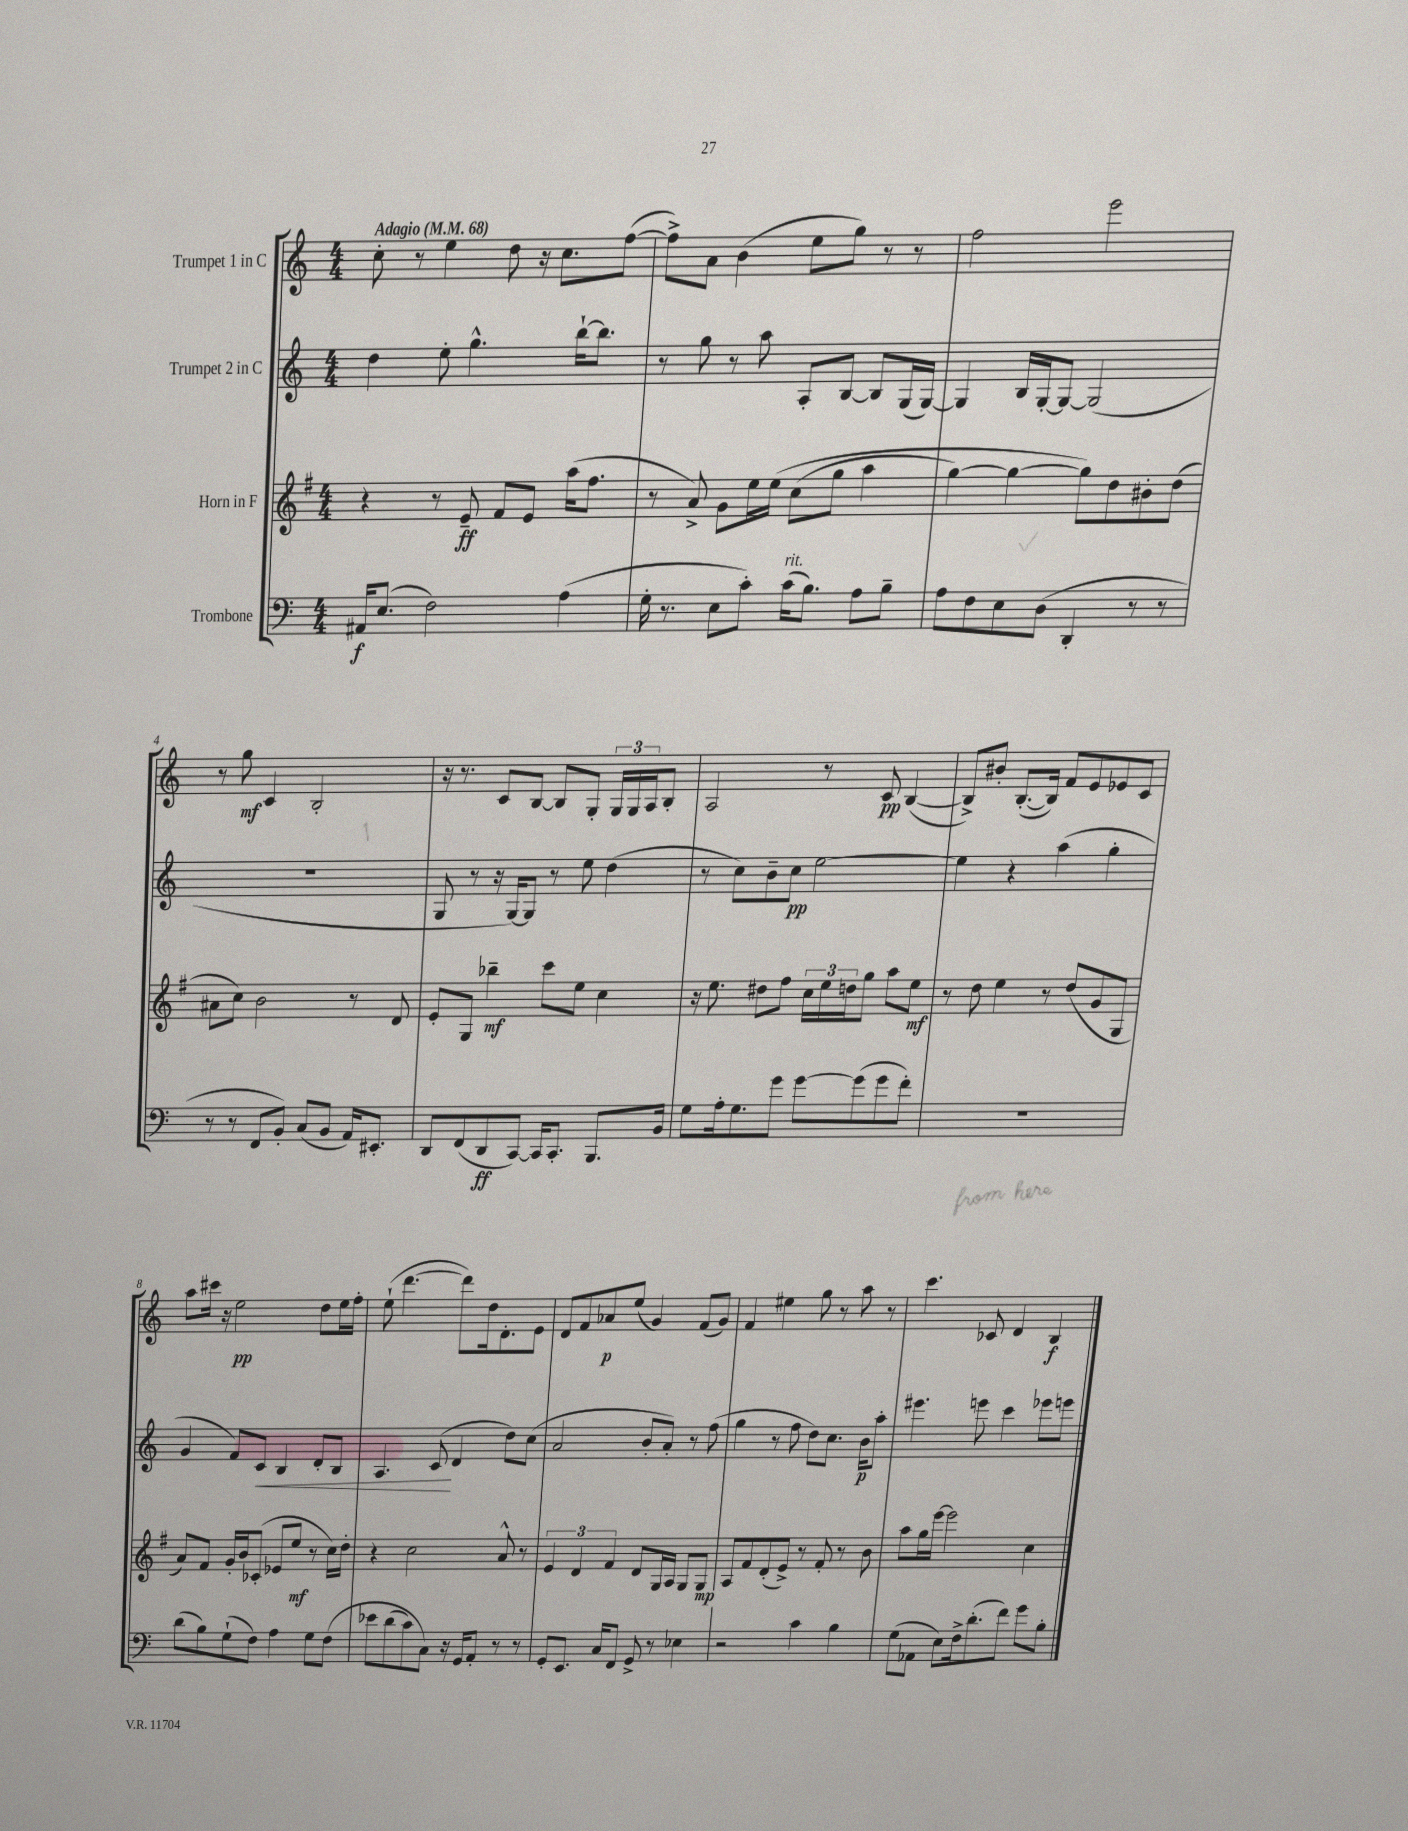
<<
\new StaffGroup <<
\new Staff = "s0" \with { instrumentName = "Trumpet 1 in C" } {
    \clef treble \key c \major \numericTimeSignature \time 4/4 \tempo "Adagio" 4 = 68
    c''8-. r8 e''4 d''8 r16 c''8. f''8~( |
    f''8->) a'8 b'4( e''8 g''8) r8 r8 |
    f''2 e'''2 |
    r8 g''8\mf c'4 b2-. |
    r16 r8. c'8 b8~ b8 g8-. \tuplet 3/2 { g16 g16 a16 } b8-. |
    a2 r8 c'8\pp b4~( |
    b8->) bis'8-. b8.~-.( b16) f'8 e'8 ees'8 c'8 |
    a''8 cis'''16 r16 e''2\pp d''8 e''16 f''16-. |
    e''8-!( d'''4.~ d'''8) d''16 d'8.-. e'8 |
    d'8 f'8 aes'8\p e''8( g'4) f'8( g'8) |
    f'4 eis''4 g''8 r8 a''8 r8 |
    c'''4. ces'8 d'4 b4\f \bar "|." |
}
\new Staff = "s1" \with { instrumentName = "Trumpet 2 in C" } {
    \clef treble \key c \major \numericTimeSignature \time 4/4
    d''4 e''8-. g''4.-^ b''16~-! b''8. |
    r8 g''8 r8 a''8 a8-. b8~ b8 g16( g16~) |
    g4 b16 g16~-. g8~ g2( |
    R1 |
    g8 r8 r16 g16~) g8 r8 e''8 d''4( |
    r8 c''8) b'8-- c''8\pp e''2~ |
    e''4 r4 a''4( g''4-. |
    g'4 f'8) c'8\< b4 d'8-. b8 |
    a4. c'8\!( d'4 d''8) c''8( |
    a'2 b'8-. a'8-.) r8 f''8( |
    g''4 r8 f''8 d''8) c''8. b'16\p a''8-. |
    eis'''4. e'''8 c'''4 ees'''8 e'''8 \bar "|." |
}
\new Staff = "s2" \with { instrumentName = "Horn in F" } {
    \clef treble \key g \major \numericTimeSignature \time 4/4
    r4 r8 e'8--\ff fis'8 e'8 a''16( fis''8. |
    r8 a'8->) g'8 e''16 e''16\( c''8( g''8 a''4 |
    g''4~) g''4~ g''8\) d''8 bis'8-. d''8( |
    ais'8 c''8) b'2 r8 d'8 |
    e'8-. g8 bes''4--\mf c'''8 e''8 c''4 |
    r16 e''8. dis''8 fis''8 \tuplet 3/2 { c''16 e''16 d''16 } g''8 a''8 e''8\mf |
    r8 d''8 e''4 r8 d''8( g'8 g8 |
    a'8) fis'8 g'16-. b'16 ces'8-.( ees'8 e''8\mf r8 c''16) d''16-. |
    r4 c''2 a'8-^ r8 |
    \tuplet 3/2 { e'4 d'4 fis'4 } d'8 g16 a16 g8 g8\mp |
    a8 fis'8 d'8-.( e'8->) r8 fis'8-. r8 b'8 |
    a''8 g''16 e'''16~ e'''2 c''4 \bar "|." |
}
\new Staff = "s3" \with { instrumentName = "Trombone" } {
    \clef bass \key c \major \numericTimeSignature \time 4/4
    ais,16\f e8.( f2) a4( |
    g16-. r8. e8 c'8-.) c'16^\markup { \italic "rit." }( b8.) a8 b8-- |
    a8 f8 e8 d8( d,4-. r8 r8 |
    r8 r8 f,8 b,8-.) c8( b,8 a,16) eis,8.-. |
    d,8 f,8( d,8\ff c,8~) c,16 c,8.-. b,,8. b,16 |
    g8 a16-. g8. g'8 g'8~ g'8( g'8 f'8-.) |
    R1 |
    d'8( b8) g8-!( f8) a4 g8 f8\( |
    ees'8 d'8( c'8) c8\) r16 g,16 a,8-. r8 r8 |
    g,8-. e,8. c16 f,8 g,8-> r8 ees4 |
    r2 c'4 b4 |
    g8( aes,8 e8) f16-> d'8.-.( f'8) g'8 b8-. \bar "|." |
}
>>
>>
